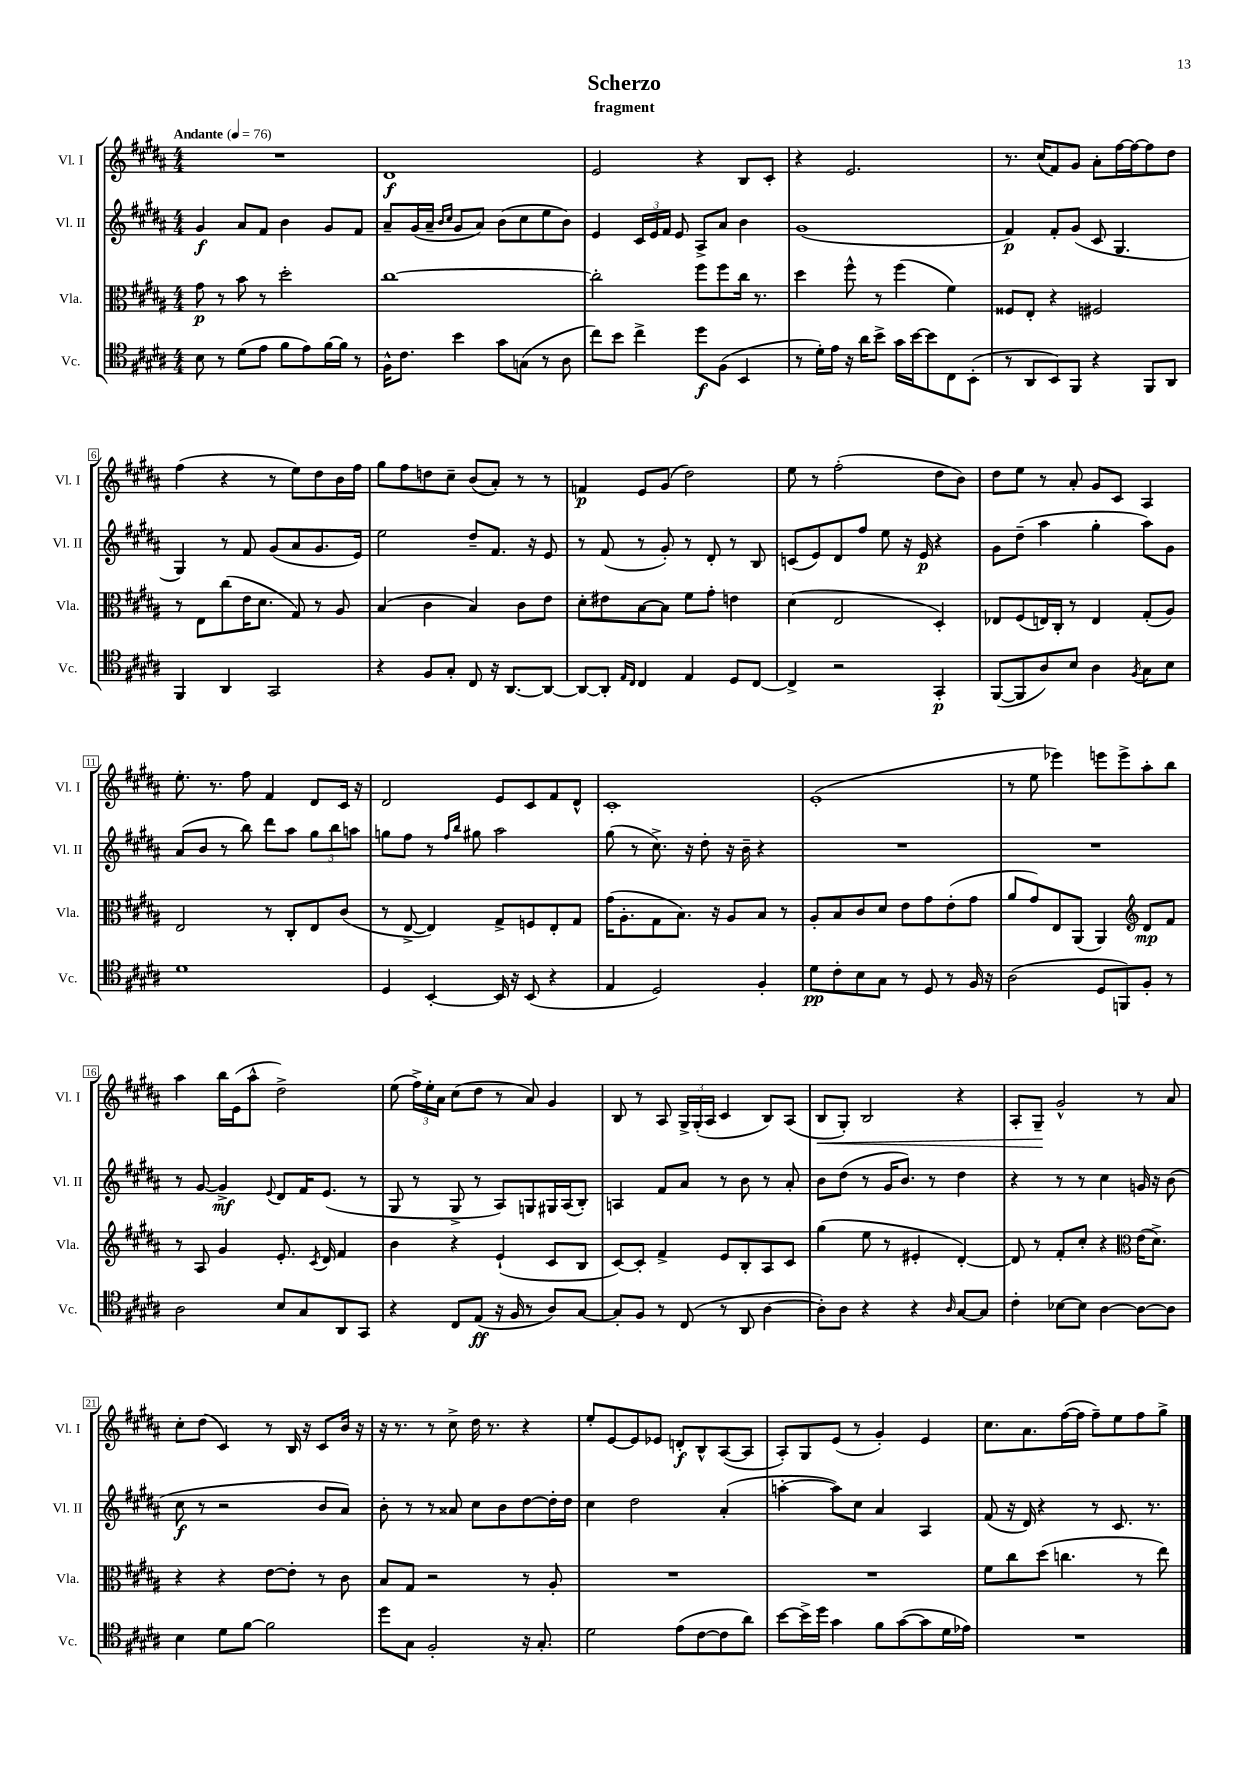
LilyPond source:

\header { title = "Scherzo" subtitle = "fragment" }
<<
\new StaffGroup <<
\new Staff = "s0" \with { instrumentName = "Vl. I" shortInstrumentName = "Vl. I" } {
    \clef treble \key b \major \numericTimeSignature \time 4/4 \tempo "Andante" 4 = 76
    \autoBeamOff R1 |
    dis'1\f |
    e'2 r4 b8[ cis'8]-. |
    r4 e'2. |
    r8. cis''16[( fis'8) gis'8] ais'8[-. fis''16~ fis''16~ fis''8 dis''8] |
    fis''4( r4 r8 e''8[) dis''8 b'16 fis''16] |
    gis''8[ fis''8 d''8 cis''8]-- b'8[( ais'8]-.) r8 r8 |
    f'4\p e'8[ gis'8]( dis''2) |
    e''8 r8 fis''2-.( dis''8[ b'8]) |
    dis''8[ e''8] r8 ais'8-. gis'8[ cis'8] ais4 |
    e''8.-. r8. fis''8 fis'4 dis'8[ cis'16] r16 |
    dis'2 e'8[ cis'8 fis'8 dis'8]-^ |
    cis'1-. |
    e'1-.( |
    r8 e''8 ees'''4) e'''8[ e'''8-> ais''8-. b''8] |
    ais''4 b''16[ e'16( ais''8]-^ dis''2->) |
    e''8( \tuplet 3/2 { fis''16[->) e''16-. ais'16] } cis''8[( dis''8] r8 ais'8) gis'4 |
    b8 r8 ais8 \tuplet 3/2 { gis16[-> gis16-.( ais16] } cis'4 b8[) ais8]( |
    b8[\< gis8]-.) b2 r4 |
    ais8[-. gis8]--\! gis'2-^ r8 ais'8 |
    cis''8[-. dis''8]( cis'4) r8 b16 r16 cis'8[ b'16] r16 |
    r16 r8. r8 cis''8-> dis''16 r8. r4 |
    e''8[-. e'8~ e'8 ees'8] d'8[-.\f b8-^ ais8~( ais8] |
    ais8[-.) gis8 e'8]( r8 gis'4-.) e'4 |
    cis''8.[ ais'8. fis''16~( fis''16] fis''8[--) e''8 fis''8 gis''8]-> \bar "|." |
}
\new Staff = "s1" \with { instrumentName = "Vl. II" shortInstrumentName = "Vl. II" } {
    \clef treble \key b \major \numericTimeSignature \time 4/4
    \autoBeamOff gis'4\f ais'8[ fis'8] b'4 gis'8[ fis'8] |
    ais'8[-- gis'16( ais'16]-- \grace { b'16[ cis''16] } gis'8[ ais'8]) b'8[( cis''8 e''8 b'8]) |
    e'4 \tuplet 3/2 { cis'16[ e'16 fis'16] } e'8 ais8[-> ais'8] b'4 |
    gis'1( |
    fis'4\p) fis'8[-. gis'8]( cis'8 gis4. |
    gis4) r8 fis'8 gis'8[( ais'8 gis'8. e'16]) |
    e''2 dis''8[-- fis'8.] r16 e'8 |
    r8 fis'8( r8 gis'8-.) r8 dis'8-. r8 b8 |
    c'8[( e'8) dis'8 fis''8] e''8 r16 e'16\p r4 |
    gis'8[ dis''8]--( ais''4 gis''4-. ais''8[) gis'8] |
    ais'8[( b'8] r8 b''8) dis'''8[ ais''8] \tuplet 3/2 { gis''8[ b''8 a''8] } |
    g''8[ fis''8] r8 \grace { fis''16[ b''16] } gis''8 ais''2 |
    gis''8( r8 cis''8.->) r16 dis''8-. r16 b'16-- r4 |
    R1 |
    R1 |
    r8 gis'8~ gis'4->\mf \appoggiatura { e'8 } dis'8[ fis'16 e'8.]( r8 |
    gis8 r8 gis8-> r8 ais8[) g8 gis16 ais16( b8]-.) |
    a4 fis'8[ ais'8] r8 b'8 r8 ais'8-. |
    b'8[ dis''8]( r8 gis'16[ b'8.]) r8 dis''4 |
    r4 r8 r8 cis''4 g'16 r16 b'8( |
    cis''8\f r8 r2 b'8[ ais'8]) |
    b'8-. r8 r8 aisis'8 cis''8[ b'8 dis''8~ dis''16-. dis''16] |
    cis''4 dis''2 ais'4-.( |
    a''4~-. a''8[) cis''8] ais'4 ais4 |
    fis'8( r16 dis'16) r4 r8 cis'8. r8. \bar "|." |
}
\new Staff = "s2" \with { instrumentName = "Vla." shortInstrumentName = "Vla." } {
    \clef alto \key b \major \numericTimeSignature \time 4/4
    \autoBeamOff gis'8\p r8 b'8 r8 dis''2-. |
    cis''1~ |
    cis''2-. fis''8[ fis''8 cis''16] r8. |
    dis''4 fis''8-^ r8 fis''4( fis'4) |
    fisis8[ e8]-. r4 fis2 |
    r8 e8[ cis''8( e'16 dis'8.] gis8) r8 ais8 |
    b4( cis'4 b4) cis'8[ e'8] |
    dis'8[-. eis'8 b8~ b8] fis'8[ gis'8]-. e'4 |
    dis'4( e2 dis4-.) |
    ees8[ fis8( e16) cis16]-. r8 e4 gis8[-.( ais8]) |
    e2 r8 cis8[-. e8 cis'8]( |
    r8 e8~-> e4) gis8[-> f8 e8-. gis8] |
    gis'16[( ais8.-. gis8 b8.]) r16 ais8[ b8] r8 |
    ais8[-. b8 cis'8 dis'8] e'8[ gis'8 e'8-.( gis'8] |
    ais'8[ gis'8) e8 ais,8]( ais,4) \clef treble dis'8[\mp fis'8] |
    r8 ais8 gis'4 e'8.-. \acciaccatura { cis'8 } dis'16 fis'4 |
    b'4 r4 e'4-!( cis'8[ b8] |
    cis'8[~) cis'8]-. fis'4-> e'8[ b8-. ais8 cis'8] |
    gis''4( e''8 r8 eis'4-. dis'4~-.) |
    dis'8 r8 fis'8[-. cis''8]-. r4 \clef alto e'16[( dis'8.]->) |
    r4 r4 e'8[~ e'8]-. r8 cis'8 |
    b8[ gis8] r2 r8 ais8-. |
    R1 |
    R1 |
    fis'8[ cis''8 dis''8]( c''4. r8 e''8) \bar "|." |
}
\new Staff = "s3" \with { instrumentName = "Vc." shortInstrumentName = "Vc." } {
    \clef tenor \key b \major \numericTimeSignature \time 4/4
    \autoBeamOff b8 r8 dis'8[( e'8] fis'8[ e'8) fis'16~ fis'16] r8 |
    fis16[-^ cis'8.] b'4 gis'8[ g8]( r8 ais8 |
    cis''8[) b'8] cis''4-> dis''8[\f fis8]( b,4 |
    r8 dis'16[-.) e'16] r16 ais'16[ b'8]-> gis'16[ b'16~ b'8 cis8 b,8]-.( |
    r8 ais,8[ b,8) fis,8] r4 fis,8[ ais,8] |
    fis,4 ais,4 gis,2 |
    r4 fis8[ gis8]-. cis8 r16 ais,8.[~ ais,8]~ |
    ais,8[~ ais,8]-. \grace { e16[ cis16] } cis4 e4 dis8[ cis8]~ |
    cis4-> r2 gis,4-.\p |
    fis,8[~( fis,8 ais8) b8] ais4 \acciaccatura { fis8 } gis8[ b8] |
    dis'1 |
    dis4 b,4~-. b,16 r16 b,8( r4 |
    e4 dis2) fis4-. |
    dis'8[\pp cis'8-. b8 gis8] r8 dis8 r8 fis16 r16 |
    ais2( dis8[ f,8) fis8]-. r8 |
    ais2 b8[ gis8 ais,8 gis,8] |
    r4 cis8[ e8]\ff( r16 fis16 r8 ais8[) gis8]~ |
    gis8[-. fis8] r8 cis8( r8 ais,8 ais4~ |
    ais8[-.) ais8] r4 r4 \grace { ais16 } gis8[~ gis8] |
    cis'4-. bes8[~ bes8] ais4~ ais8[~ ais8] |
    b4 dis'8[ fis'8]~ fis'2 |
    dis''8[ gis8] fis2-. r16 gis8.-. |
    dis'2 e'8[( cis'8~ cis'8 ais'8]) |
    b'8[~ b'16-> dis''16] gis'4 fis'8[ gis'8~( gis'8 dis'16 ees'16]) |
    R1 \bar "|." |
}
>>
>>
\layout { \context { \Score \override BarNumber.stencil = #(make-stencil-boxer 0.1 0.3 ly:text-interface::print) } }
